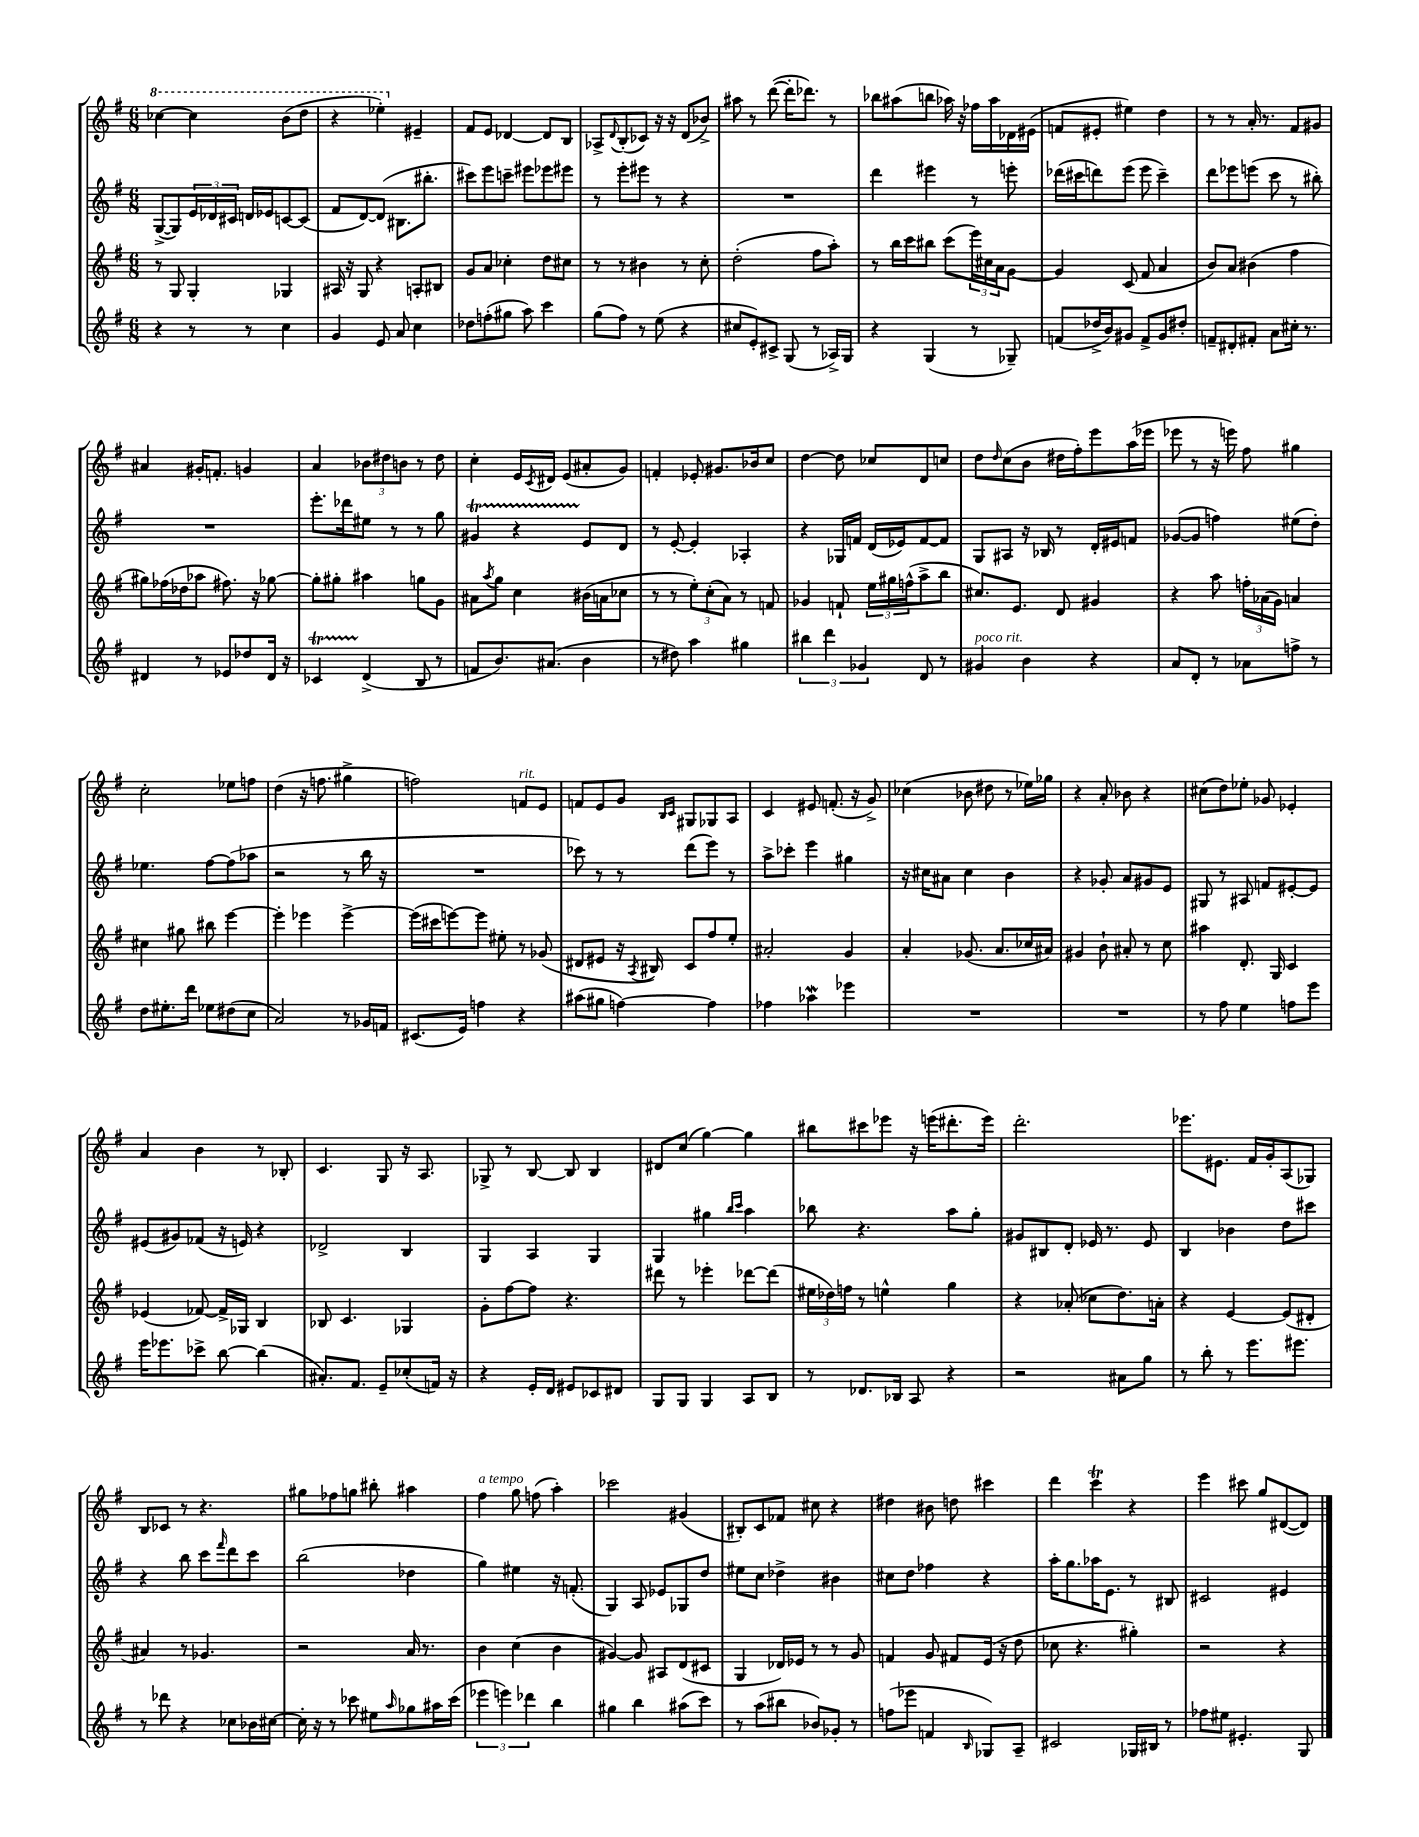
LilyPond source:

<<
\new StaffGroup <<
\new Staff = "s0" {
    \clef treble \key g \major \numericTimeSignature \time 6/8
    \ottava #1 ces'''4~ ces'''4 b''8( d'''8 |
    r4 ees'''4-.) \ottava #0 eis'4-- |
    fis'8 e'8 des'4~ des'8 b8 |
    aes8-> \appoggiatura { d'8 } b8-.( ces'8) r16 r16 d'8( bes'8->) |
    ais''8 r8 d'''8~( d'''16-. des'''8.) r8 |
    bes''8 ais''8( b''8 aes''16) r16 fes''16 aes''16 des'16 eis'16( |
    f'8 eis'8-. eis''4) d''4 |
    r8 r8 a'16-. r8. fis'8 gis'8 |
    ais'4 gis'16-. f'8.-. g'4 |
    a'4 \tuplet 3/2 { bes'8 dis''8 b'8 } r8 dis''8 |
    c''4-. e'16 \acciaccatura { c'8 } dis'16 e'8( ais'8-. g'8) |
    f'4-. ees'8-. gis'8. bes'16 c''8 |
    d''4~ d''8 ces''8 d'8 c''8 |
    d''8 \grace { d''16 } c''8( b'8 dis''16 fis''16-.) e'''8 a''16( ees'''16 |
    ees'''8 r8 r16 e'''16) fis''8 gis''4 |
    c''2-. ees''8 f''8 |
    d''4( r16 f''8. gis''4-> |
    f''2) f'8^\markup { \italic "rit." } e'8 |
    f'8 e'8 g'8 \grace { b16 c'16 } gis8 ges8 a8 |
    c'4 eis'8 f'8.-.( r16 g'8->) |
    ces''4( bes'8 dis''8 r8 ees''16) ges''16 |
    r4 a'8-. bes'8 r4 |
    cis''8( d''8) ees''8-. ges'8 ees'4-. |
    a'4 b'4 r8 bes8-. |
    c'4. g8 r16 a8. |
    ges8-> r8 b8~ b8 b4 |
    dis'8 c''8( g''4~) g''4 |
    bis''8 cis'''8 ees'''8 r16 e'''16( dis'''8.-. e'''16) |
    d'''2.-. |
    ees'''8. eis'8. fis'16 g'16-. a8( ges8) |
    b8 ces'8 r8 r4. |
    gis''8 fes''8 g''8 bis''8-. ais''4 |
    fis''4^\markup { \italic "a tempo" } g''8 f''8( a''4-.) |
    ces'''2 gis'4( |
    bis8-.) c'8 fes'8 cis''8 r4 |
    dis''4 bis'8 d''8 cis'''4 |
    d'''4 c'''4\trill r4 |
    e'''4 cis'''8 g''8 dis'8~( dis'8) \bar "|." |
}
\new Staff = "s1" {
    \clef treble \key g \major \numericTimeSignature \time 6/8
    g8~->( g8) \tuplet 3/2 { e'16 des'16 cis'16 } d'16 ees'16 c'8~ c'8( |
    fis'8 d'8~) d'8( bis8. bis''8.-. |
    cis'''8) e'''8 c'''8-- eis'''8 ees'''8 eis'''8 |
    r8 e'''8-. eis'''8 r8 r4 |
    R2. |
    d'''4 eis'''4 r8 e'''8-. |
    des'''16( cis'''16 d'''8) e'''8( e'''8 cis'''4--) |
    d'''8 ees'''8 e'''8( c'''8 r8 bis''8-.) |
    R2. |
    e'''8.-. des'''16 eis''8 r8 r8 g''8 |
    gis'4\startTrillSpan r4 e'8\stopTrillSpan d'8 |
    r8 e'8~-. e'4-. aes4-. |
    r4 ges16 f'16 d'16( ees'16) f'8~ f'8 |
    g8 ais8 r16 bes16 r8 d'16-. eis'16 f'8 |
    ges'8~( ges'8 f''4) eis''8( d''8-.) |
    ees''4. fis''8~ fis''8( aes''8 |
    r2 r8 b''16 r16 |
    R2. |
    ces'''8) r8 r8 d'''8( e'''8) r8 |
    a''8-> ces'''8-. e'''4 gis''4 |
    r16 cis''16 ais'8 cis''4 b'4 |
    r4 ges'8-. a'8 gis'8 e'8 |
    gis8 r8 ais8 f'8 eis'8~-. eis'8 |
    eis'8( gis'8) fes'8( r16 e'16) r4 |
    des'2-> b4 |
    g4 a4 g4 |
    g4 gis''4 \grace { b''16 c'''16 } a''4 |
    bes''8 r4. a''8 g''8-. |
    gis'8 bis8 d'8-. ees'16 r8. ees'8 |
    b4 bes'4 d''8 cis'''8 |
    r4 b''8 c'''8 \grace { fis'''16 } d'''8 c'''8 |
    b''2( des''4 |
    g''4) eis''4 r16 f'8.-.( |
    g4) a8 ees'8 ges8 d''8 |
    eis''8 c''8 des''4-> bis'4 |
    cis''8 d''8 fes''4 r4 |
    a''16-. g''8. aes''16 e'8. r8 bis8 |
    cis'2 eis'4 \bar "|." |
}
\new Staff = "s2" {
    \clef treble \key g \major \numericTimeSignature \time 6/8
    r8 g8 g4-. ges4 |
    ais16 r16 g8 r4 a8-. bis8 |
    g'8 a'8 ces''4-. d''8 cis''8 |
    r8 r8 bis'4 r8 c''8-. |
    d''2-.( fis''8 a''8-.) |
    r8 b''16 c'''16 bis''8 c'''8( \tuplet 3/2 { e'''16) cis''16 a'16 } g'8~ |
    g'4 c'8( fis'8 a'4 |
    b'8) a'8 bis'4( fis''4 |
    gis''8) fes''16( des''16 aes''8 fis''8.) r16 ges''8~ |
    ges''8-. gis''8-. ais''4 g''8 g'8 |
    ais'8 \acciaccatura { a''8 } g''8 c''4 bis'16( a'16 ces''8 |
    r8 r8 \tuplet 3/2 { e''8-.) c''8-.( a'8) } r8 f'8 |
    ges'4 f'8-! \tuplet 3/2 { e''16 gis''16 f''16-^( } a''8-> b''8 |
    cis''8.) e'8. d'8 gis'4 |
    r4 a''8 \tuplet 3/2 { f''16-. aes'16( g'16) } a'4 |
    cis''4 gis''8 bis''8 e'''4~ |
    e'''4-. ees'''4 ees'''4~-> |
    ees'''16( cis'''16 e'''8~) e'''8 eis''8-. r8 ges'8( |
    dis'8 eis'8 r16 \acciaccatura { a8 } bis16) c'8 fis''8 e''8-. |
    ais'2-. g'4 |
    a'4-. ges'8.( a'8. ces''16 ais'16) |
    gis'4 b'8-! ais'8-. r8 c''8 |
    ais''4 d'8.-. g16 c'4 |
    ees'4( fes'8~) fes'16-> ges16 b4 |
    bes8 c'4. ges4 |
    g'8-. fis''8~ fis''8 r4. |
    dis'''8 r8 ees'''4-. des'''8~ des'''8( |
    \tuplet 3/2 { eis''16 des''16) f''16 } r8 e''4-^ g''4 |
    r4 aes'8-.( ces''8 d''8.) a'16-. |
    r4 e'4~ e'8( dis'8-. |
    ais'4) r8 ges'4. |
    r2 a'16 r8. |
    b'4 c''4( b'4 |
    gis'4~) gis'8 ais8 d'8( cis'8 |
    g4 des'16) ees'16 r8 r8 g'8 |
    f'4 g'8 fis'8 e'16( r16 d''8 |
    ces''8 r4. gis''4-.) |
    r2 r4 \bar "|." |
}
\new Staff = "s3" {
    \clef treble \key g \major \numericTimeSignature \time 6/8
    r4 r8 r8 c''4 |
    g'4 e'8 a'8 c''4 |
    des''8 f''8-.( gis''8 a''8) c'''4 |
    g''8( fis''8) r8 e''8( r4 |
    cis''8 e'8-.) cis'8-> g8( r8 aes16->) g16 |
    r4 g4( r8 ges8--) |
    f'8( des''16-> b'16) gis'8 f'8-> gis'8 dis''8-. |
    f'8-- dis'8-. fis'8-. a'8 cis''16-. r8. |
    dis'4 r8 ees'8 des''8 dis'16 r16 |
    ces'4\startTrillSpan d'4->\stopTrillSpan( b8 r8 |
    f'8 b'8.) ais'8.( b'4 |
    r8 dis''8) a''4 gis''4 |
    \tuplet 3/2 { bis''4 d'''4 ges'4 } d'8 r8 |
    gis'4^\markup { \italic "poco rit." } b'4 r4 |
    a'8 d'8-. r8 aes'8 f''8-> r8 |
    d''8 eis''8.-. d'''16 ees''8 dis''8( c''8 |
    a'2) r8 ges'16 f'16 |
    cis'8.( e'16) f''4 r4 |
    ais''8( gis''8 f''4~) f''4 |
    fes''4 aes''4\mordent ees'''4 |
    R2. |
    R2. |
    r8 fis''8 e''4 f''8 e'''8 |
    e'''16 ees'''8. ces'''8-> b''8~ b''4( |
    ais'8.-.) fis'8. e'8-- ces''8-.( f'16) r16 |
    r4 e'16-. d'16 eis'8 ces'8 dis'8 |
    g8 g8 g4 a8 b8 |
    r8 des'8. bes16 a8 r4 |
    r2 ais'8 g''8 |
    r8 b''8-. r8 e'''8. eis'''8. |
    r8 des'''8 r4 ces''8 bes'16 cis''16~ |
    cis''16-. r16 r8 ces'''8 eis''8 \grace { a''16 } ges''8 ais''16 ces'''16( |
    \tuplet 3/2 { ees'''4 e'''4) des'''4 } b''4 |
    gis''4 b''4 ais''8( c'''8) |
    r8 a''8( bis''8 bes'8) ges'8-. r8 |
    f''8( ees'''8 f'4 \grace { b16 } ges8) a8-- |
    cis'2 ges16 bis16 r8 |
    fes''8 eis''8 eis'4.-. g8 \bar "|." |
}
>>
>>
\layout { \context { \Score \remove "Bar_number_engraver" } }
